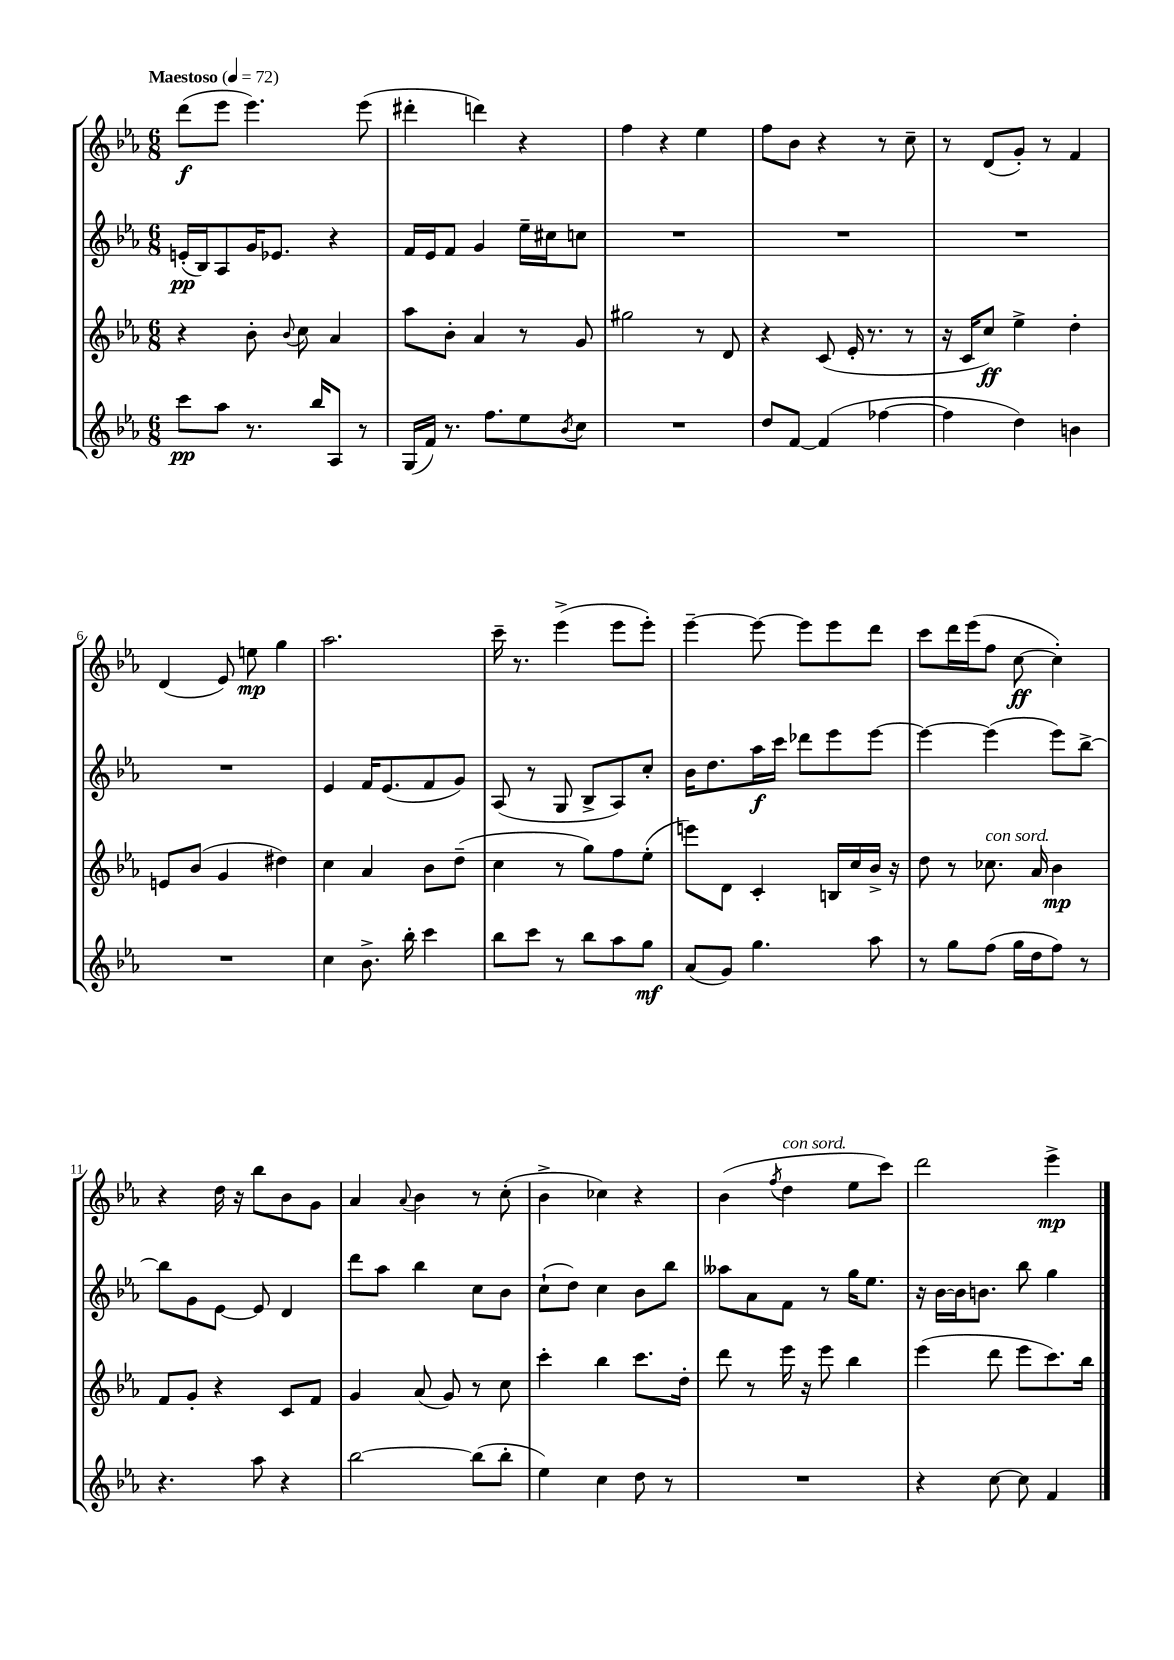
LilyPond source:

<<
\new StaffGroup <<
\new Staff = "s0" {
    \clef treble \key ees \major \numericTimeSignature \time 6/8 \tempo "Maestoso" 4 = 72
    d'''8\f( ees'''8 ees'''4.) ees'''8( |
    dis'''4-. d'''4) r4 |
    f''4 r4 ees''4 |
    f''8 bes'8 r4 r8 c''8-- |
    r8 d'8( g'8-.) r8 f'4 |
    d'4( ees'8) e''8\mp g''4 |
    aes''2. |
    c'''16-- r8. ees'''4->( ees'''8 ees'''8-.) |
    ees'''4~-- ees'''8~ ees'''8 ees'''8 d'''8 |
    c'''8 d'''16 ees'''16( f''8 c''8~\ff c''4-.) |
    r4 d''16 r16 bes''8 bes'8 g'8 |
    aes'4 \appoggiatura { aes'8 } bes'4 r8 c''8-.( |
    bes'4-> ces''4) r4 |
    bes'4( \acciaccatura { f''8 } d''4^\markup { \italic "con sord." } ees''8 c'''8) |
    d'''2 ees'''4->\mp \bar "|." |
}
\new Staff = "s1" {
    \clef treble \key ees \major \numericTimeSignature \time 6/8
    e'16-.\pp( bes16) aes8 g'16 ees'8. r4 |
    f'16 ees'16 f'8 g'4 ees''16-- cis''16 c''8 |
    R2. |
    R2. |
    R2. |
    R2. |
    ees'4 f'16 ees'8.( f'8 g'8) |
    aes8( r8 g8 bes8-> aes8) c''8-. |
    bes'16 d''8. aes''16\f c'''16 des'''8 ees'''8 ees'''8~ |
    ees'''4~ ees'''4( ees'''8) bes''8~-> |
    bes''8 g'8 ees'8~ ees'8 d'4 |
    d'''8 aes''8 bes''4 c''8 bes'8 |
    c''8-!( d''8) c''4 bes'8 bes''8 |
    aeses''8 aes'8 f'8 r8 g''16 ees''8. |
    r16 bes'16~ bes'16 b'8. bes''8 g''4 \bar "|." |
}
\new Staff = "s2" {
    \clef treble \key ees \major \numericTimeSignature \time 6/8
    r4 bes'8-. \appoggiatura { bes'8 } c''8 aes'4 |
    aes''8 bes'8-. aes'4 r8 g'8 |
    gis''2 r8 d'8 |
    r4 c'8( ees'16-. r8. r8 |
    r16 c'16 c''8\ff) ees''4-> d''4-. |
    e'8 bes'8( g'4 dis''4) |
    c''4 aes'4 bes'8 d''8--( |
    c''4 r8 g''8) f''8 ees''8-.( |
    e'''8) d'8 c'4-. b16 c''16 bes'16-> r16 |
    d''8 r8 ces''8.^\markup { \italic "con sord." } aes'16 bes'4\mp |
    f'8 g'8-. r4 c'8 f'8 |
    g'4 aes'8( g'8) r8 c''8 |
    c'''4-. bes''4 c'''8. d''16-. |
    d'''8 r8 ees'''16 r16 ees'''8 bes''4 |
    ees'''4( d'''8 ees'''8 c'''8.) bes''16 \bar "|." |
}
\new Staff = "s3" {
    \clef treble \key ees \major \numericTimeSignature \time 6/8
    c'''8\pp aes''8 r8. bes''16 aes8 r8 |
    g16( f'16) r8. f''8. ees''8 \acciaccatura { bes'8 } c''8 |
    R2. |
    d''8 f'8~ f'4( fes''4~ |
    fes''4 d''4) b'4 |
    R2. |
    c''4 bes'8.-> bes''16-. c'''4 |
    bes''8 c'''8 r8 bes''8 aes''8 g''8\mf |
    aes'8( g'8) g''4. aes''8 |
    r8 g''8 f''8( g''16 d''16 f''8) r8 |
    r4. aes''8 r4 |
    bes''2~ bes''8( bes''8-. |
    ees''4) c''4 d''8 r8 |
    R2. |
    r4 c''8~ c''8 f'4 \bar "|." |
}
>>
>>
